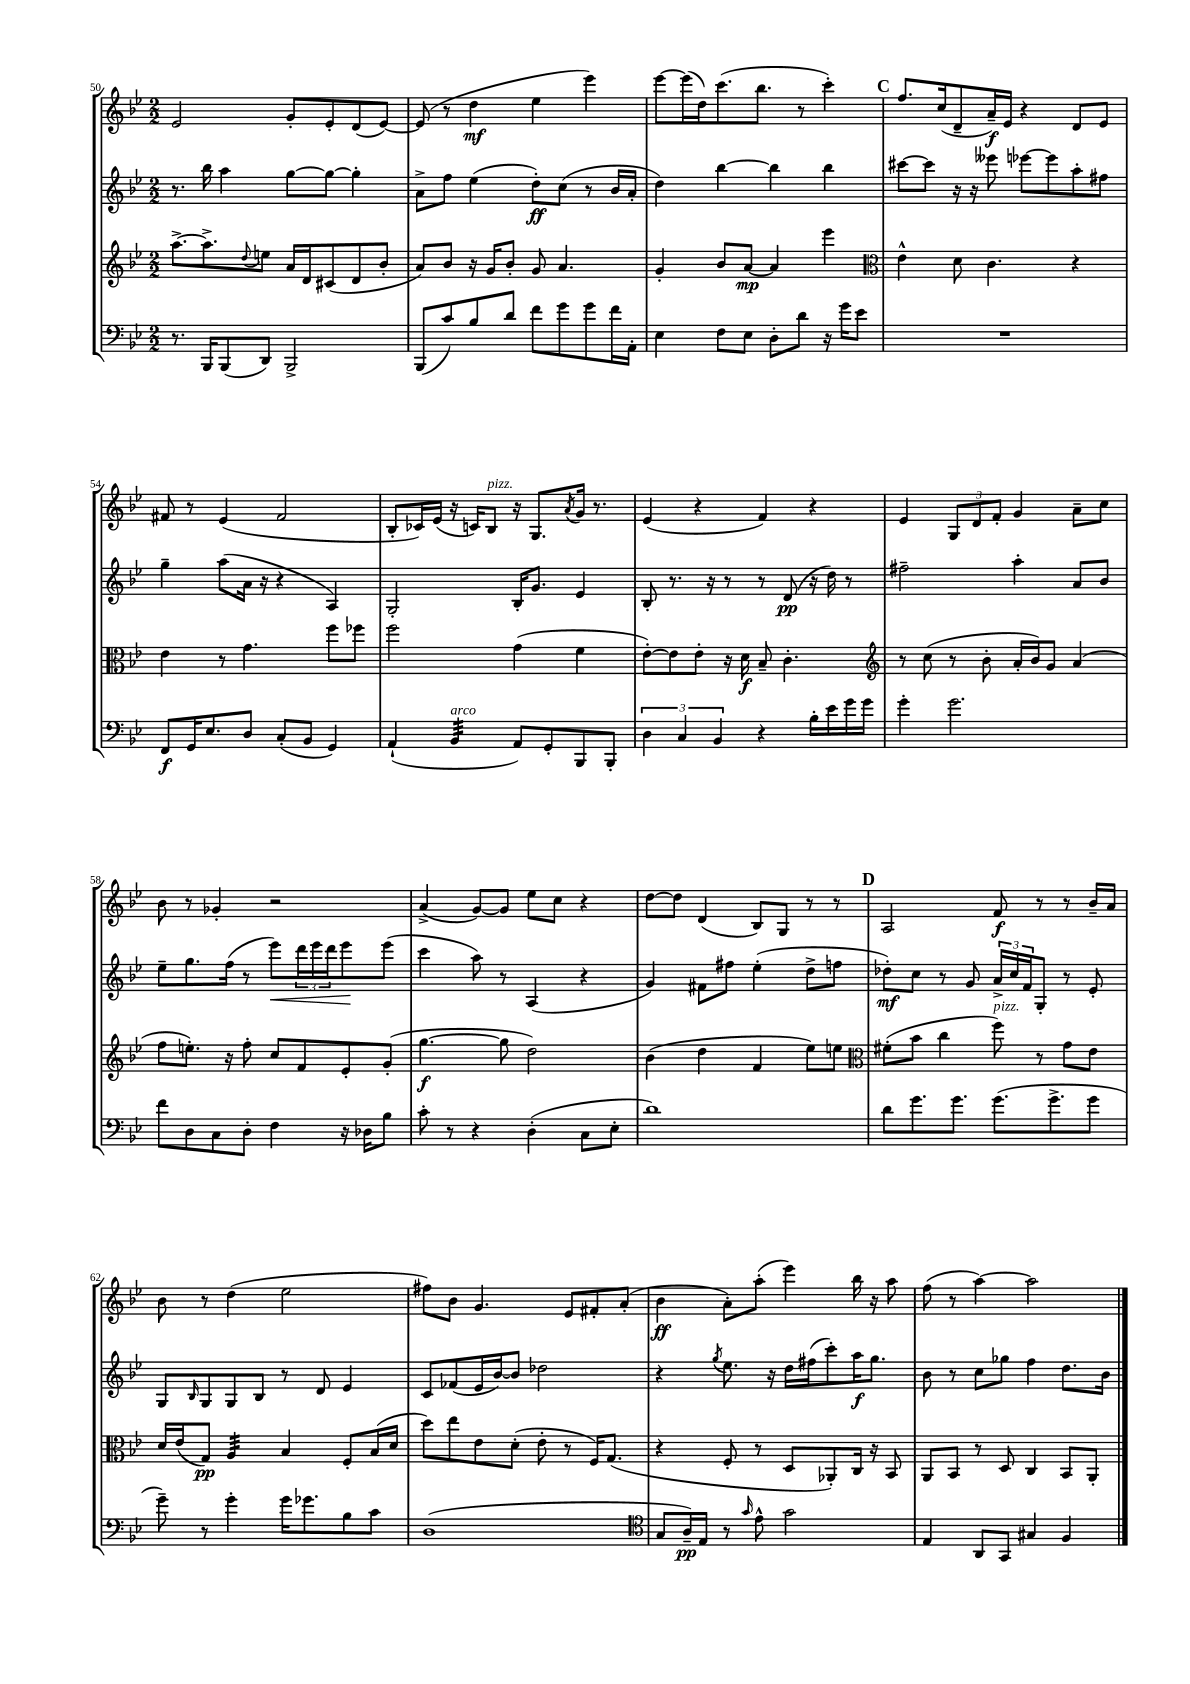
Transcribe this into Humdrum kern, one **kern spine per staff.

**kern	**kern	**kern	**kern
*staff4	*staff3	*staff2	*staff1
*clefF4	*clefG2	*clefG2	*clefG2
*k[b-e-]	*k[b-e-]	*k[b-e-]	*k[b-e-]
*M2/2	*M2/2	*M2/2	*M2/2
8.r	[8.aa^\L	8.r	2e-/
16BBB-/LK	8.aa^\]	16bb-\	.
(8BBB-/	.	4aa\	.
.	8qqdd/	.	.
8DD/J)	8ee\J	.	.
2BBB-^/	16a/LL	[8gg\L	8g'/L
.	16d/J	.	.
.	(8c#/	8gg\_J	8e-'/
.	8d/	4gg'\]	(8d/
.	8b-'/J	.	[8e-/J)
=	=	=	=
(8BBB-/L	8a/L)	8a^\L	(8e-/]
8c/)	8b-/J	8ff\J	8r
8B-/	16r	(4ee-\	4dd\
.	16g/LK	.	.
8d/J	8b-'/J	.	.
8f\L	8g/	8dd'\L)	4ee-\
8g\	4.a/	(8cc\J	.
8g\	.	8r	4eee-\)
16f\L	.	16b-/LL	.
16AA'\JJ	.	16a'/JJ	.
=	=	=	=
4E-\	4g'/	4dd\)	[8eee-\L
.	.	.	(16eee-\]L
.	.	.	16dd\J)
8F\L	8b-/L	[4bb-\	(8.ccc\
8E-\J	[8a/J	.	.
.	.	.	8.bb-\J
8D'\L	4a/]	4bb-\]	.
8d\J	.	.	8r
16r	4eee-\	4bb-\	4ccc'\)
16g\LK	.	.	.
8e-\J	.	.	.
=	=	=	=
*	*clefC3	*	*
1r	4e-^^\	[8ccc#\L	8.ff/L
.	.	8ccc#\]J	.
.	.	.	(16cc/k
.	8d\	16r	8d~/
.	.	16r	.
.	4.c\	8eee--\	16a~/L)
.	.	.	16e-/JJ
.	.	[8eee-\L	4r
.	.	8eee-\]	.
.	4r	8aa'\	8d/L
.	.	8ff#\J	8e-/J
=	=	=	=
8FF/L	4e-\	4gg~\	8f#/
16GG/K	.	.	8r
8.E-/	.	.	.
.	8r	(8aa\L	(4e-/
8D/J	4.g\	16a\Jk	.
.	.	16r	.
(8C'/L	.	4r	2f#/
8BB-/J	.	.	.
4GG/)	8ff\L	4A/)	.
.	8ff-\J	.	.
=	=	=	=
(4AA`/	2ff\	2G'/	8B-'/L
.	.	.	16c-/L)
.	.	.	(16e-/JJ
4BB-/	.	.	16r
.	.	.	16c/LK)
.	.	.	8B-/J
8AA/L)	(4g\	16B-'/LK	16r
.	.	8.g/J	8.G/L
8GG'/	.	.	.
.	.	.	8qa/
8BBB-/	4f\	4e-/	16g/Jk
.	.	.	8.r
8BBB-'/J	.	.	.
=	=	=	=
6D\	[8e-'\L)	8B-'/	(4e-/
.	8e-\]	8.r	.
6C/	.	.	.
.	8e-'\J	.	4r
.	.	16r	.
6BB-/	.	.	.
.	16r	8r	.
.	16d\	.	.
4r	8B-~/	8r	4f/)
.	4.c'\	(8d/	.
16B-'\LL	.	16r	4r
16e-\	.	16dd\)	.
16g\	.	8r	.
16g\JJ	.	.	.
=	=	=	=
*	*clefG2	*	*
4g'\	8r	2ff#~\	4e-/
.	(8cc\	.	.
2.g\	8r	.	12G/L
.	.	.	12d/
.	8b-'\	.	.
.	.	.	12f'/J
.	16a'/LL	4aa'\	4g/
.	16b-/J)	.	.
.	8g/J	.	.
.	(4a/	8a/L	8a~\L
.	.	8b-/J	8cc\J
=	=	=	=
8f\L	8ff\L	8ee-~\L	8b-\
8D\	8.ee'\J)	8.gg\	8r
8C\	.	.	4g-'/
.	16r	(16ff\Jk	.
8D'\J	8ff'\	8r	.
4F\	8cc/L	8eee-\L)	2r
.	8f/	24ddd\L	.
.	.	24eee-\	.
.	.	24ddd\J	.
16r	8e-'/	8eee-\	.
16D-\LK	.	.	.
8B-\J	(8g'/J	(8eee-\J	.
=	=	=	=
8c'\	[4.gg\	4ccc\	(4a^/
8r	.	.	.
4r	.	8aa\)	[8g/L)
.	8gg\]	8r	8g/]J
(4D'\	2dd\)	(4A/	8ee-\L
.	.	.	8cc\J
8C\L	.	4r	4r
8E-'\J	.	.	.
=	=	=	=
1d)	(4b-\	4g/)	[8dd\L
.	.	.	8dd\]J
.	4dd\	8f#\L	(4d/
.	.	8ff#\J	.
.	4f/	(4ee-'\	8B-/L)
.	.	.	8G/J
.	8ee-\L)	8dd^\L	8r
.	8ee\J	8ff\J	8r
=	=	=	=
*	*clefC3	*	*
8d\L	(8f#'\L	8dd-'\L)	2A/
8.g\	8b-\J	8cc\J	.
.	4cc\	8r	.
8.g\J	.	.	.
.	.	8g/	.
(8.g\L	8ff\)	24a^/LL	8f/
.	.	24cc/	.
.	.	24f/J	.
.	8r	8G'/J	8r
8.g^\	.	.	.
.	8g\L	8r	8r
8g\J	8e-\J	8e-'/	16b-~/LL
.	.	.	16a/JJ
=	=	=	=
8g~\)	16d/LL	8G/L	8b-\
.	(16e-/J	.	.
.	.	16qqB-/	.
8r	8G/J)	8G/	8r
4g'\	4A/	8G/	(4dd\
.	.	8B-/J	.
16g\LK	4B-/	8r	2ee-\
8.g-\	.	.	.
.	.	8d/	.
8B-\	8F'/L	4e-/	.
8c\J	(16B-/L	.	.
.	16d/JJ	.	.
=	=	=	=
(1D	8dd\L)	8c/L	8ff#\L)
.	8ee-\	(8f-/	8b-\J
.	8e-\	16e-/L	4.g/
.	.	[16b-/J)	.
.	(8d'\J	8b-/]J	.
.	8e-'\	2dd-\	.
.	8r	.	8e-/L
.	16F/LK)	.	8f#'/
.	(8.G/J	.	.
.	.	.	(8a'/J
=	=	=	=
*clefC4	*	*	*
8G/L	4r	4r	4b-\
16A~/L)	.	.	.
16E-/JJ	.	.	.
.	.	8qgg/	.
8r	8F'/	8.ee-\	8a'\L)
16qqg/	.	.	.
8e-^^\	8r	.	(8aa'\J
.	.	16r	.
2g\	8D/L	16dd\LL	4eee-\)
.	.	(16ff#\J	.
.	8AA-'/)	8ccc'\)	.
.	16C/Jk	16aa\K	16bb-\
.	16r	8.gg\J	16r
.	8BB-/	.	8aa\
=	=	=	=
4E-/	8AA/L	8b-\	(8ff\
.	8BB-/J	8r	8r
8AA/L	8r	8cc\L	[4aa\)
8GG/J	8D/	8gg-\J	.
4G#/	4C/	4ff\	2aa\]
4F/	8BB-/L	8.dd\L	.
.	8AA'/J	.	.
.	.	16b-\Jk	.
==	==	==	==
*-	*-	*-	*-
